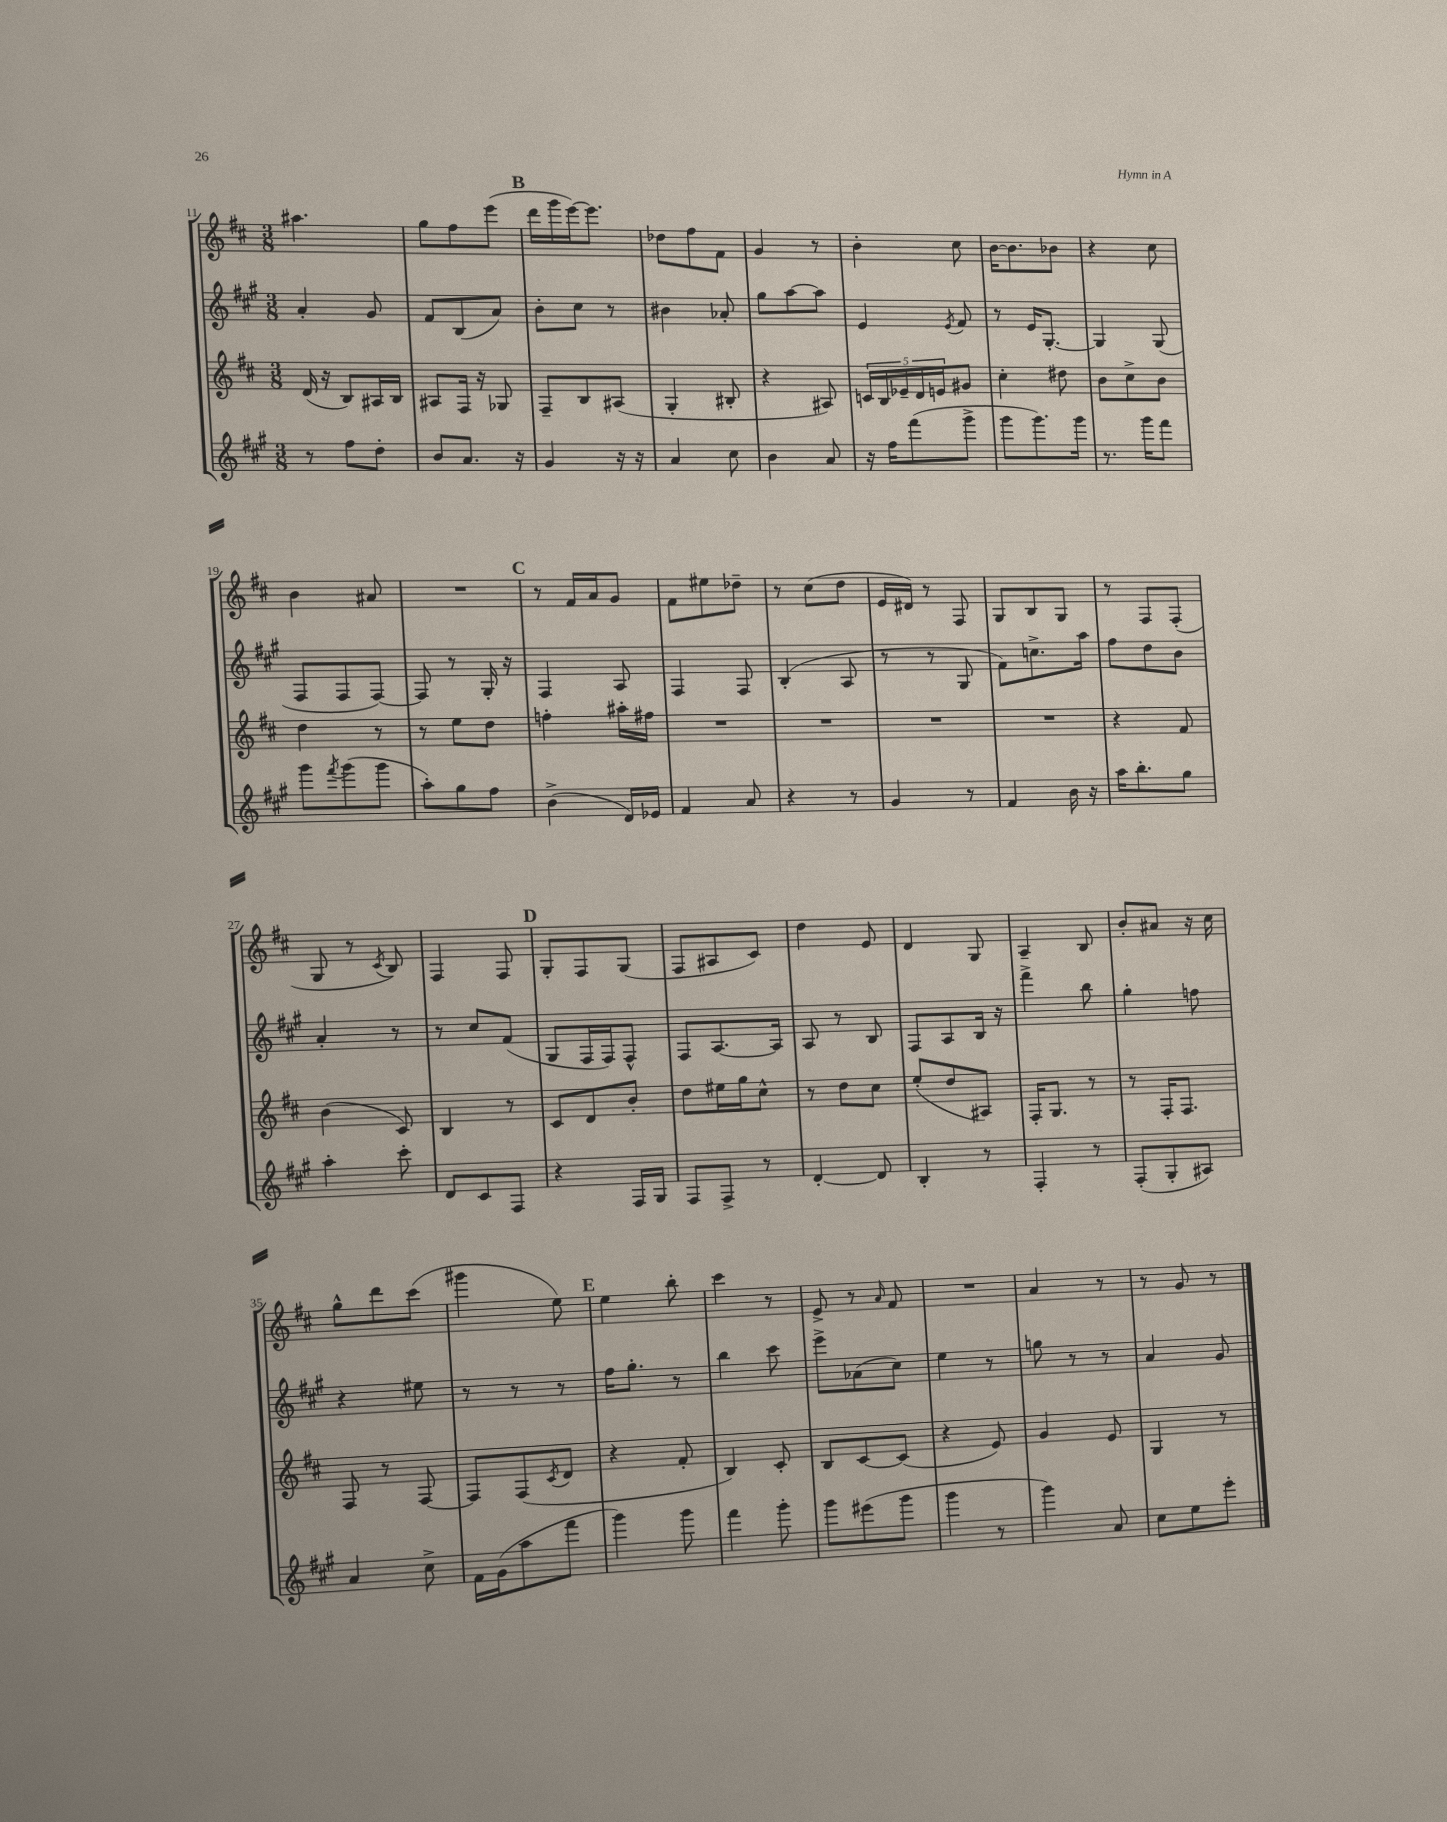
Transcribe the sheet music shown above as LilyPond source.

<<
\new StaffGroup <<
\new Staff = "s0" {
    \clef treble \key d \major \numericTimeSignature \time 3/8
    ais''4. |
    g''8 fis''8 e'''8( |
    \mark \markup { \bold "B" } d'''16 g'''16 e'''16~) e'''8. |
    des''8 fis''8 fis'8 |
    g'4 r8 |
    b'4-. cis''8 |
    b'16~ b'8. bes'8 |
    r4 cis''8 |
    b'4 ais'8 |
    R4. |
    \mark \markup { \bold "C" } r8 fis'16 a'16 g'8 |
    fis'8 eis''8 des''8-- |
    r8 cis''8( d''8 |
    e'16 dis'16) r8 fis8 |
    g8 b8 g8 |
    r8 fis8 fis8-.( |
    g8 r8 \acciaccatura { cis'8 } b8) |
    fis4 fis8 |
    \mark \markup { \bold "D" } g8-. fis8 g8( |
    fis8 ais8 cis'8) |
    d''4 e'8 |
    d'4 g8 |
    a4-- b8 |
    b'8-. ais'8 r16 cis''16 |
    g''8-^ d'''8 cis'''8( |
    gis'''4 e''8) |
    \mark \markup { \bold "E" } e''4 b''8-. |
    cis'''4 r8 |
    e'8-> r8 \grace { a'16 } fis'8 |
    R4. |
    a'4 r8 |
    r8 g'8 r8 \bar "|." |
}
\new Staff = "s1" {
    \clef treble \key a \major \numericTimeSignature \time 3/8
    a'4-. gis'8 |
    fis'8 b8( a'8) |
    \mark \markup { \bold "B" } b'8-. cis''8 r8 |
    bis'4 aes'8-. |
    gis''8 a''8~ a''8 |
    e'4 \acciaccatura { e'8 } fis'8 |
    r8 e'16 gis8.~-. |
    gis4 gis8( |
    fis8 fis8 fis8~) |
    fis8 r8 gis16-. r16 |
    \mark \markup { \bold "C" } fis4 a8 |
    fis4 fis8 |
    b4-.( a8 |
    r8 r8 gis8 |
    fis'8) c''8.-> a''16 |
    fis''8 d''8 b'8 |
    a'4-. r8 |
    r8 cis''8 fis'8( |
    \mark \markup { \bold "D" } gis8 fis16 fis16) fis8-^ |
    fis8 a8.~ a16 |
    a8 r8 b8 |
    fis8 a8 b16 r16 |
    fis'''4-> b''8 |
    gis''4-. f''8 |
    r4 eis''8 |
    r8 r8 r8 |
    \mark \markup { \bold "E" } fis''16 gis''8.-. r8 |
    b''4 cis'''8 |
    e'''8-> aes'8( cis''8) |
    e''4 r8 |
    g''8 r8 r8 |
    a'4 gis'8 \bar "|." |
}
\new Staff = "s2" {
    \clef treble \key d \major \numericTimeSignature \time 3/8
    d'16( r16 b8) ais16 b16 |
    ais8 fis16 r16 ges8 |
    \mark \markup { \bold "B" } fis8-- b8 ais8( |
    g4-. bis8-. |
    r4 ais8) |
    \tuplet 5/4 { c'16 b16 ees'16-- d'16 e'16 } gis'8 |
    cis''4-. dis''8 |
    b'8 cis''8-> b'8 |
    d''4 r8 |
    r8 e''8 d''8 |
    \mark \markup { \bold "C" } f''4-. ais''16-. fis''16 |
    R4. |
    R4. |
    R4. |
    R4. |
    r4 fis'8 |
    b'4( cis'8) |
    b4 r8 |
    \mark \markup { \bold "D" } cis'8 d'8 b'8-. |
    d''8 eis''16 g''16 cis''8-^ |
    r8 d''8 cis''8 |
    e''8-.( d''8 ais8) |
    fis16-. g8. r8 |
    r8 fis16-. fis8. |
    fis8 r8 fis8~ |
    fis8 fis8( \acciaccatura { cis'8 } d'8 |
    \mark \markup { \bold "E" } r4 fis'8-. |
    b4) cis'8-. |
    b8 cis'8~ cis'8( |
    r4 e'8) |
    g'4 e'8 |
    g4 r8 \bar "|." |
}
\new Staff = "s3" {
    \clef treble \key a \major \numericTimeSignature \time 3/8
    r8 fis''8 d''8-. |
    b'8 a'8. r16 |
    \mark \markup { \bold "B" } gis'4 r16 r16 |
    a'4 cis''8 |
    b'4 a'8 |
    r16 fis''16 fis'''8( gis'''8-> |
    gis'''8 gis'''8.) gis'''16 |
    r8. gis'''16 fis'''8 |
    gis'''8 \acciaccatura { fis'''8 } gis'''8( gis'''8 |
    a''8-.) gis''8 fis''8 |
    \mark \markup { \bold "C" } b'4->( d'16) ees'16 |
    fis'4 a'8 |
    r4 r8 |
    gis'4 r8 |
    fis'4 b'16 r16 |
    a''16 b''8.-. gis''8 |
    a''4-. cis'''8-. |
    d'8 cis'8 fis8 |
    \mark \markup { \bold "D" } r4 fis16 gis16 |
    fis8 fis8-> r8 |
    d'4~-. d'8 |
    b4-. r8 |
    fis4-. r8 |
    fis8-.( gis8-. ais8) |
    a'4 cis''8-> |
    fis'16 gis'16( a''8 fis'''8 |
    \mark \markup { \bold "E" } gis'''4) gis'''8 |
    fis'''4 gis'''8-. |
    gis'''8 eis'''8( gis'''8 |
    gis'''4 r8 |
    gis'''4) a'8 |
    cis''8 e''8 e'''8-. \bar "|." |
}
>>
>>
\layout { \context { \Score currentBarNumber = #11 } }
